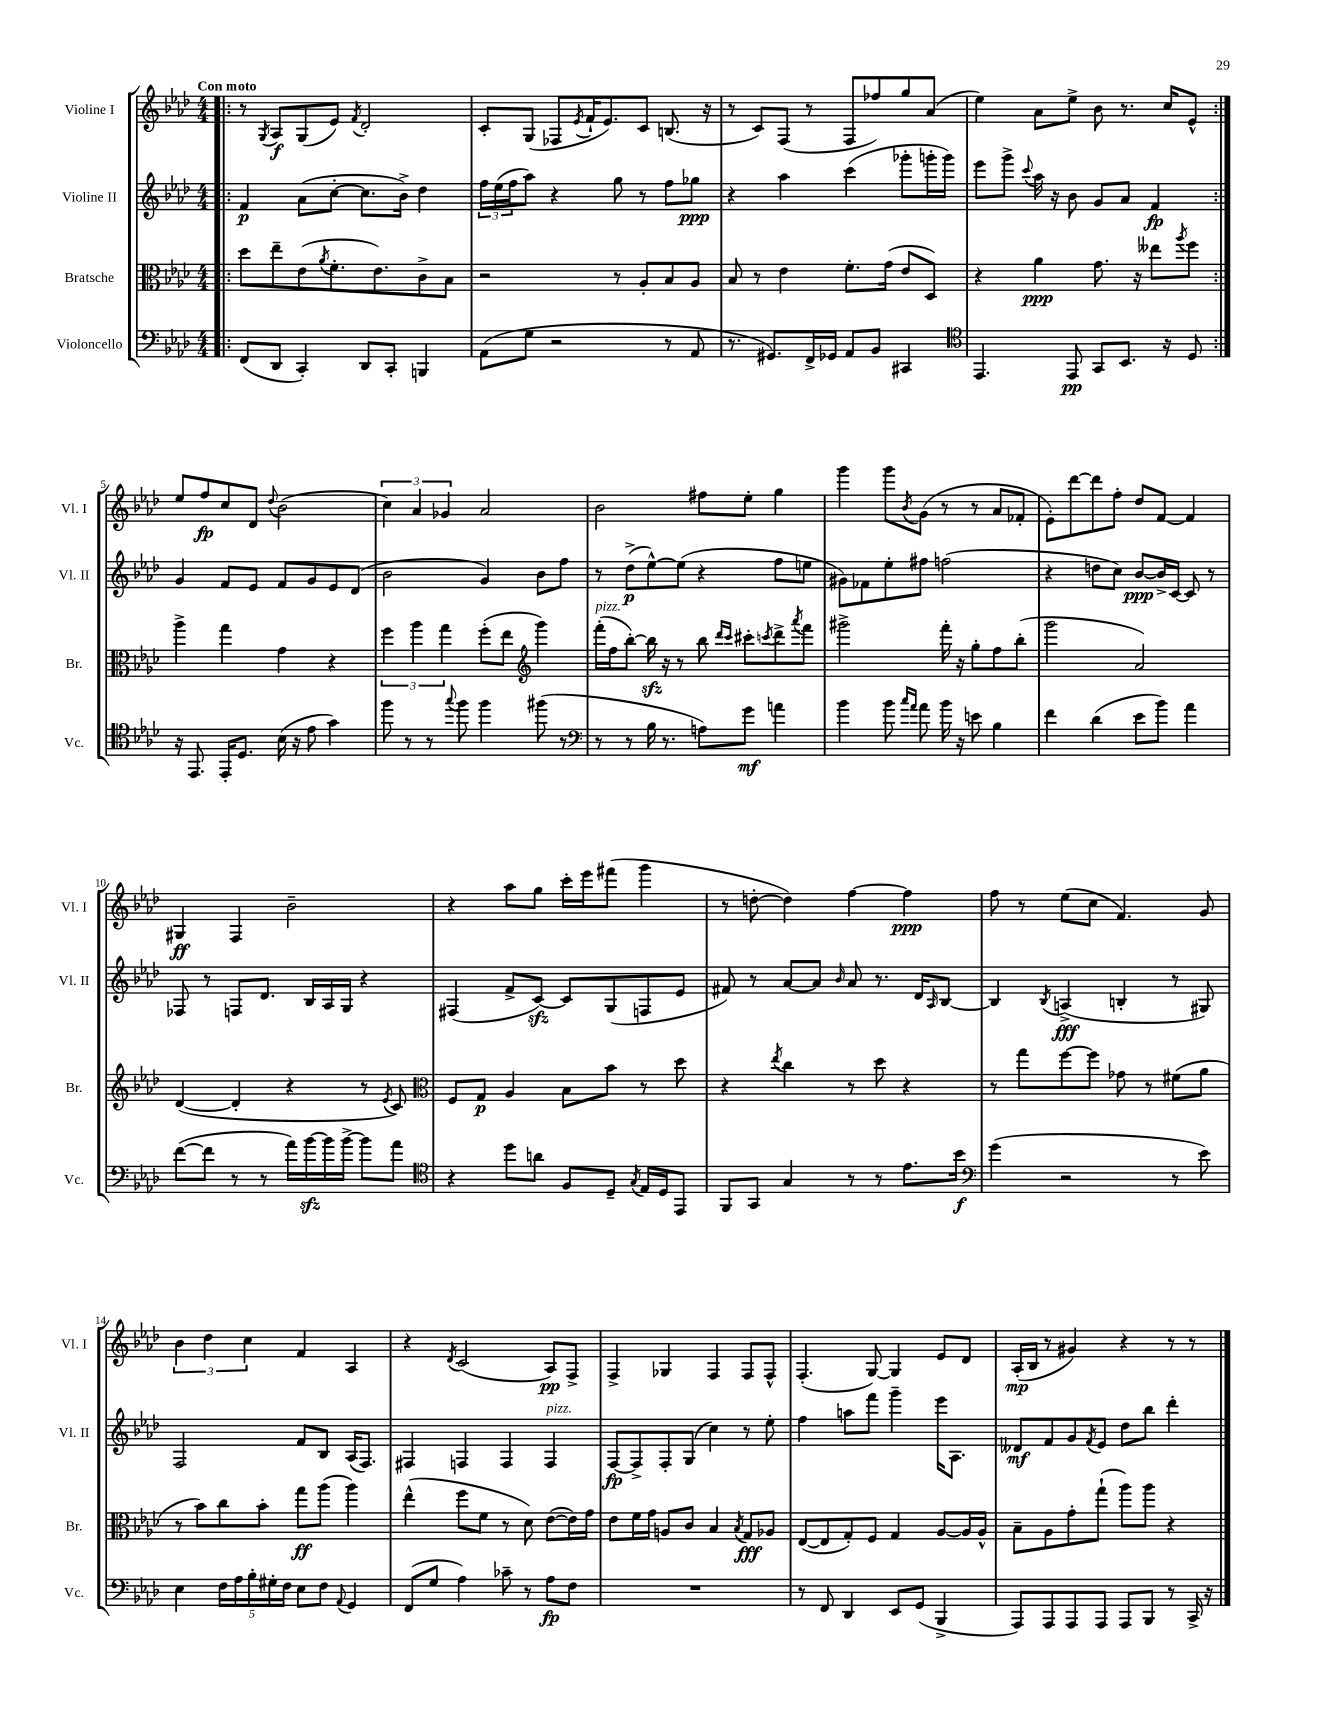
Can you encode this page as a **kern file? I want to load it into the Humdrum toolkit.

**kern	**kern	**kern	**kern
*staff4	*staff3	*staff2	*staff1
*clefF4	*clefC3	*clefG2	*clefG2
*k[b-e-a-d-]	*k[b-e-a-d-]	*k[b-e-a-d-]	*k[b-e-a-d-]
*M4/4	*M4/4	*M4/4	*M4/4
=!|:	=!|:	=!|:	=!|:
(8FF	8dd-	4f	8r
.	.	.	8qG
8DD-	8ee-~	.	8A-
4CC')	(8e-	(8a-	(8G
.	8qa-	.	.
.	8.f'	[8cc'	8e-)
.	.	.	8qf
8DD-	.	8.cc]	2d-'
.	8.e-)	.	.
8CC'	.	.	.
.	.	16b-^)	.
4BBB	8c^	4dd-	.
.	8B-	.	.
=	=	=	=
(8AA-	2r	24ff	8c'
.	.	(24ee-	.
.	.	24ff	.
8G	.	8aa-)	(8G
2r	.	4r	8F-
.	.	.	8qe-
.	.	.	16f`
.	.	.	8.e-)
.	8r	8gg	.
.	8A-'	8r	8c
8r	8B-	8ff	(8.B
8AA-	8A-	8gg-	.
.	.	.	16r
=	=	=	=
8.r	8B-	4r	8r
.	8r	.	8c)
8.GG#)	.	.	.
.	4e-	4aa-	(8F
16FF^	.	.	8r
16GG-	.	.	.
8AA-	8.f'	(4ccc	8F
8BB-	.	.	8ff-)
.	(16g	.	.
4CC#	8e-	8ggg-'	8gg
.	8D-)	16ggg'	(8a-
.	.	16ggg)	.
=	=	=	=
*clefC4	*	*	*
4.EE-	4r	8eee-	4ee-)
.	.	8ggg^	.
.	.	8qqccc	.
.	4a-	16aa-	8a-
.	.	16r	.
8EE-	.	8b-	8ee-^
8GG	8.g	8g	8b-
8.BB-	.	8a-	8.r
.	16r	.	.
.	8ee--	4f	.
16r	.	.	16cc
.	8qaa-	.	.
8D-	8ff	.	8e-^^
=:|!	=:|!	=:|!	=:|!
16r	4aa-^	4g	8ee-
8.EE-	.	.	.
.	.	.	8ff
16EE-'	4gg	8f	8cc
8.D-	.	.	.
.	.	8e-	8d-
.	.	.	8qqdd-
(16B-	4g	8f	(2b-
16r	.	.	.
8e-	.	8g	.
4g)	4r	8e-	.
.	.	(8d-	.
=	=	=	=
8ff	6ff	2b-	6cc)
8r	.	.	.
.	6aa-	.	6a-
8r	.	.	.
.	6gg	.	6g-
8qqgg	.	.	.
8ff	.	.	.
4ff	(8ff'	4g)	2a-
.	8ee-	.	.
*	*clefG2	*	*
(8ff#	4ggg)	8b-	.
8r	.	8ff	.
=	=	=	=
*clefF4	*	*	*
8r	(16fff'	8r	2b-
.	16ff	.	.
8r	[8bb-')	(8dd-^	.
16B-	16bb-]	[8ee-^^)	.
8.r	16r	.	.
.	8r	(8ee-]	.
8A)	8bb-	4r	8ff#
.	16qqddd-	.	.
.	16qqccc	.	.
8g	8ccc#'	.	8ee-'
.	8qccc	.	.
4a	8ddd-^	8ff	4gg
.	8qaaa-	.	.
.	8fff	8ee	.
=	=	=	=
4b-	2ggg#^	8g#)	4ggg
.	.	8f-	.
8b-	.	8ee-'	8ggg
16qqcc	.	.	.
16qqa-	.	.	8qb-
8a-	.	8ff#	(8g
16b-	16fff'	(2ff	8r
16r	16r	.	.
8e	8gg'	.	8r
4B-	8ff	.	8a-
.	(8bb-'	.	8f-'
=	=	=	=
4f	2ggg	4r	8e-')
.	.	.	[8ddd-
(4d-	.	8dd	8ddd-]
.	.	8cc)	8ff'
8e-	2a-)	[8b-	8dd-
8b-)	.	16b-^]	[8f
.	.	[16c	.
4a-	.	8c]	4f]
.	.	8r	.
=	=	=	=
([8f	([4d-	8F-	4G#
8f]	.	8r	.
8r	4d-']	8F	4F
8r	.	8.d-	.
16a-)	4r	.	2b-~
[16b-	.	16B-	.
16b-]	.	16A-	.
[16b-^	.	16G	.
8b-]	8r	4r	.
.	8qe-	.	.
8a-	8c)	.	.
=	=	=	=
*clefC4	*clefC3	*	*
4r	8F	(4F#	4r
.	8G	.	.
8dd-	4A-	8f^	8aa-
8a	.	[8c)	8gg
8F	8B-	8c]	16ccc'
.	.	.	16eee-
8D-~	8b-	(8G	(8fff#
8qG	.	.	.
16E-	8r	8F	4ggg
16D-	.	.	.
8EE-	8dd-	8e-	.
=	=	=	=
8FF	4r	8f#)	8r
8GG	.	8r	[8dd'
.	8qee-	.	.
4G	4cc	[8a-	4dd])
.	.	8a-]	.
.	.	16qqb-	.
8r	8r	8a-	[4ff
8r	8dd-	8.r	.
8.e-	4r	.	4ff]
.	.	16d-	.
.	.	16qqA-	.
.	.	[8B-	.
16b-	.	.	.
=	=	=	=
*clefF4	*	*	*
(4g	8r	4B-]	8ff
.	8gg	.	8r
.	.	8qB-	.
2r	[8ff	(4A^	(8ee-
.	8ff]	.	8cc
.	8g-	4B'	4.f)
.	8r	.	.
8r	(8f#	8r	.
8e-)	8a-	8G#)	8g
=	=	=	=
4E-	8r	2F	6b-
.	8b-)	.	.
.	.	.	6dd-
20F	8cc	.	.
20A-	.	.	.
.	.	.	6cc
20B-'	.	.	.
.	8b-'	.	.
20G#'	.	.	.
20F	.	.	.
8E-	8gg	8f	4f
8F	(8aa-	8B-	.
8qqAA-	.	.	.
4GG	4aa-)	(16A-	4A-
.	.	8.F)	.
=	=	=	=
(8FF	(4ee-^^	4F#	4r
8G	.	.	.
.	.	.	8qd-
4A-)	8ff	4F	(2c
.	8f	.	.
8c-~	8r	4F	.
8r	8d-)	.	.
8A-	([8e-	4F	8A-)
8F	16e-])	.	8F^
.	16g	.	.
=	=	=	=
1r	8e-	[8F	4F^
.	16f	8F^]	.
.	16g	.	.
.	8A	8F'	4G-
.	8c	(8G	.
.	4B-	4cc)	4F
.	8qB-	.	.
.	8G	8r	8F
.	8A-	8ee-'	8F^^
=	=	=	=
8r	([8E-	4ff	(4.F'
8FF	8E-]	.	.
4DD-	8G')	8aa	.
.	8F	8fff	[8G)
8EE-	4G	4ggg~	4G]
(8GG	.	.	.
4BBB-^	[8A-	16eee-	8e-
.	.	8.A-	.
.	16A-]	.	8d-
.	16A-^^	.	.
=	=	=	=
8AAA-)	8B-~	8d--	(16A-'
.	.	.	16B-
8AAA-	8A-	8f	8r
8AAA-	8g'	8g	4g#)
.	.	8qf	.
8AAA-	(8gg`	8e-	.
8AAA-	8aa-)	8dd-	4r
8BBB-	8aa-	8bb-	.
8r	4r	4ddd-'	8r
16CC^	.	.	8r
16r	.	.	.
==	==	==	==
*-	*-	*-	*-
